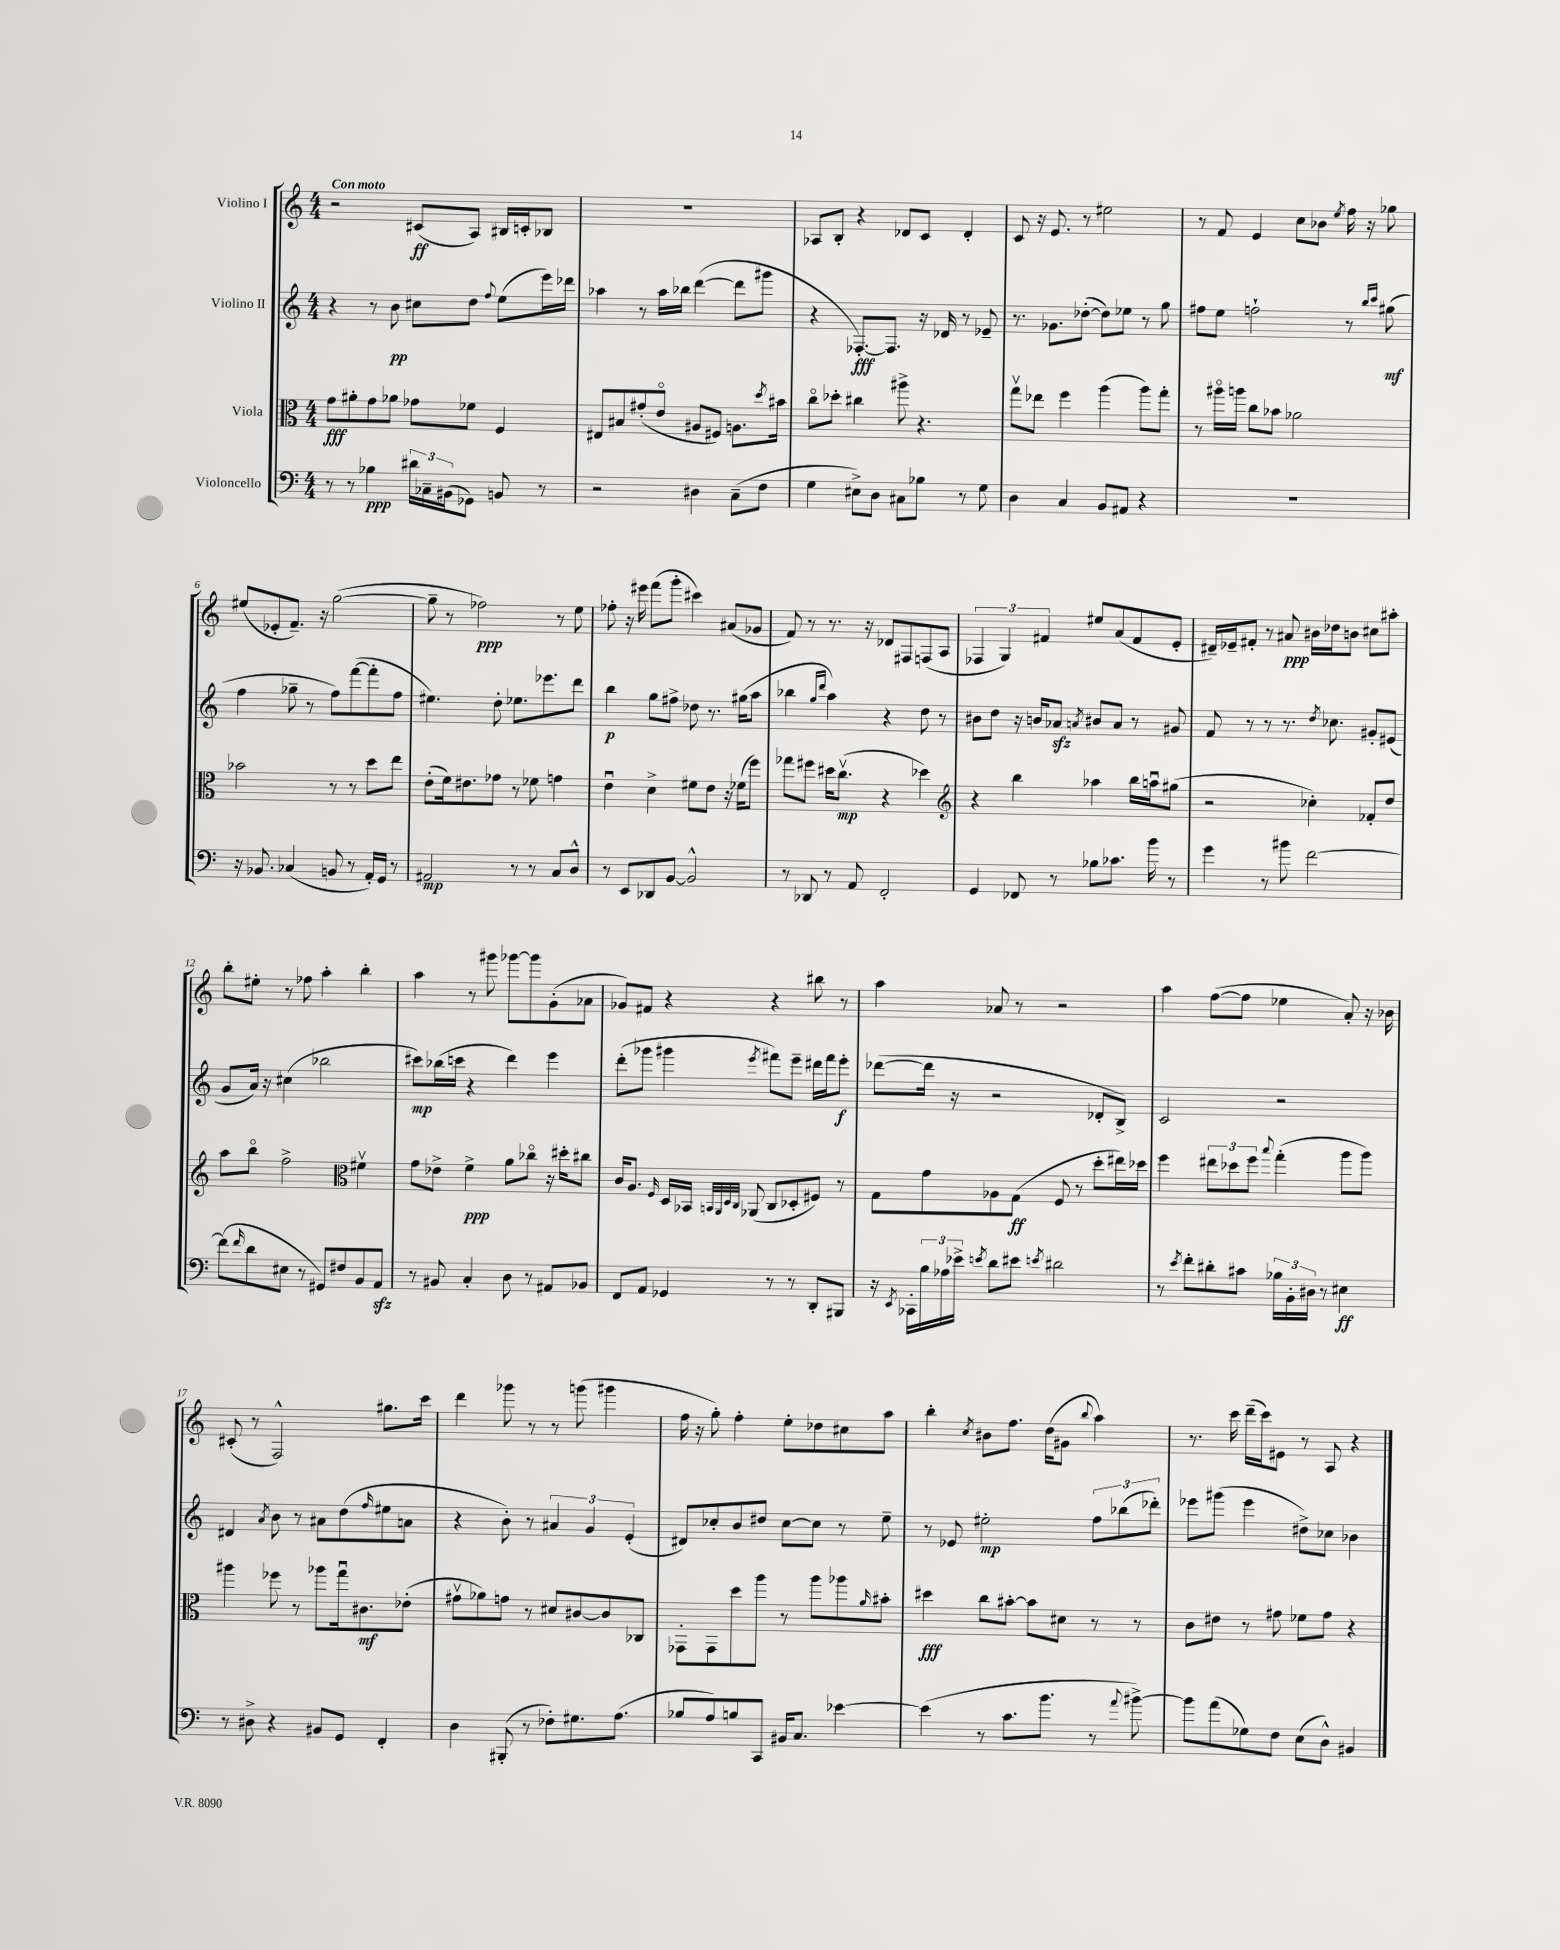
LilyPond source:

<<
\new StaffGroup <<
\new Staff = "s0" \with { instrumentName = "Violino I" } {
    \clef treble \key c \major \numericTimeSignature \time 4/4 \tempo "Con moto"
    r2 cis'8\ff( a8) bis16 c'16-. bes8 |
    R1 |
    aes8 b8-. r4 des'8 c'8 des'4-. |
    c'8 r16 e'8. r8 eis''2 |
    r8 f'8 e'4 c''8 bes'8 \acciaccatura { e''8 } f''16 r16 ges''8 |
    eis''8( ees'8-. f'8.--) r16 g''2~( |
    g''8-- r8 fes''2\ppp) r8 e''8 |
    fes''8-. r16 eis'''16 f'''8( g'''8-. cis'''4) ais'8( ges'8 |
    f'8) r8 r8. r16 des'8 fis8 f8( a8 |
    \tuplet 3/2 { fes4 g4) fis'4 } eis''8 a'8( fis'8 e'8-. |
    dis'16--) ees'16-- fis'8-. r8 ais'8\ppp bis'16 des''16 b'8 cis''8 ais''8-. |
    b''8-. eis''8-. r8 fes''8 a''4-. b''4-. |
    a''4 r8 gis'''8 ges'''8~ ges'''8 g'8-.( aes'8 |
    ges'8) fis'8 r4 r4 bis''8 r8 |
    a''4 aes'8 r8 r2 |
    a''4 f''8~( f''8 ees''4 a'8-.) r16 bes'16 |
    cis'8-.( r8 f2-^) gis''8. c'''16 |
    d'''4 ges'''8 r8 r8 g'''8( gis'''4 |
    f''16 r16 g''8-.) f''4-. e''8-. des''8 cis''8 a''8 |
    b''4-. \acciaccatura { c''8 } bis'8 f''8. d''16( gis'8 \appoggiatura { b''8 } a''4) |
    r8. c'''16 d'''16--( c'''16) eis'8 r8 a8 r4 \bar "|." |
}
\new Staff = "s1" \with { instrumentName = "Violino II" } {
    \clef treble \key c \major \numericTimeSignature \time 4/4
    r4 r8 b'8\pp cis''8 d''8 \appoggiatura { f''8 } e''8( e'''16) des'''16 |
    aes''4 r8 aes''16 bes''16 d'''4~( d'''8 gis'''8 |
    r4 fes8.~-.\fff) fes8. r16 des'16 r8 ees'8-- |
    r8. ges'8. des''8~-.( des''8) ees''8 r8 g''8 |
    fis''8 e''8 f''2-! r8 \grace { b''16 c'''16 } gis''8\mf( |
    f''4 ges''8-- r8 f''8) f'''8~( f'''8-. f''8 |
    eis''4.) d''8-. ees''8. ees'''8. d'''8 |
    b''4\p g''8 fis''8-> des''8 r8. gis''16( a''8 |
    bes''4 \grace { g''16 d'''16 } a''4) r4 d''8 r8 |
    bis'8 d''8 r16 b'16 aes'8\sfz \acciaccatura { a'8 } bis'8 a'8 r8 gis'8 |
    f'8 r8 r8 r8. \acciaccatura { d''8 } ces''8. gis'8-. eis'8( |
    g'8 a'16) r16 cis''4( bes''2 |
    cis'''8\mp) bes''16( c'''16 r4 d'''4) e'''4 |
    d'''8-.( ges'''8 gis'''4 \acciaccatura { e'''8 } fis'''8) e'''8-- dis'''16 fis'''16 e'''8-.\f |
    des'''8~( des'''16 r16 r2 des'8-. b8->) |
    c'2 r2 |
    dis'4 \acciaccatura { a'8 } b'8 r8 ais'8 d''8( \grace { f''16 } eis''8 a'8 |
    r4 b'8-.) r8 \tuplet 3/2 { ais'4 g'4 e'4-.( } |
    dis'8) ces''8-. b'8 dis''8 ces''8~ ces''8 r8 e''8-- |
    r8 ees'8 eis''2-.\mp \tuplet 3/2 { f''8 bes''8( des'''8-.) } |
    ees'''8 gis'''8( ees'''4 dis''8->) ces''8 bes'4 \bar "|." |
}
\new Staff = "s2" \with { instrumentName = "Viola" } {
    \clef alto \key c \major \numericTimeSignature \time 4/4
    g'8\fff ais'8-. g'8 aes'8 ges'8 fes'8 f4 |
    eis8 bis8 gis'8-.( e'8\flageolet ais8 fis8) a8. \acciaccatura { d''8 } bis'16 |
    c''8\flageolet des''8-. cis''4 ais''8-> r4. |
    g''8\upbow ees''8 f''4 a''4( a''8) g''8-. |
    r8 ais''16\flageolet a''16 c''8 bes'8 aes'2 |
    bes'2 r8 r8 d''8 e''8 |
    e'8-.( f'16) eis'8. ges'8 r8 fes'8 g'4 |
    e'4\downbow d'4-> fis'8 e'8 r16 fes'16( f''8) |
    ges''8 fis''8 dis''16 c''8.\upbow\mp( r4 des''4) |
    \clef treble r4 b''4 aes''4 b''16 a''16\downbow gis''8( |
    r2 ces''4-.) fes'8-. d''8 |
    a''8 b''8\flageolet f''2-> \clef alto fis'4\upbow |
    g'8 ees'8-> f'4->\ppp a'8 ces''8\flageolet r16 dis''16-. cis''8 |
    c'16 a8. \grace { f16 } d16 bes,16 \grace { b,32 a,32 d32 c32 } aes,8( c8 des8-. fis8) r8 |
    g8 g'8 aes8 g8\ff( f8 r8 d''8-. eis''16) des''16 |
    f''4 \tuplet 3/2 { eis''8 des''8 f''8 } \appoggiatura { b''8 } g''4-.( a''8 a''8) |
    ais''4 fes''8 r8 aes''8 g''16\downbow cis'8.\mf ees'8-.( |
    gis'8\upbow aes'8) g'8 r8 dis'8 cis'8~ cis'8 ces8 |
    ges,8-. ges,8 d''8 a''8 r8 a''8 aes''8 \grace { a'16 } bis'8-. |
    dis''4\fff c''8 bis'8~-. bis'8 dis'8 r8 r8 |
    c'8 eis'8 r8 gis'8 fes'8 gis'8 r4 \bar "|." |
}
\new Staff = "s3" \with { instrumentName = "Violoncello" } {
    \clef bass \key c \major \numericTimeSignature \time 4/4
    r8 r8 bes4\ppp \tuplet 3/2 { dis'16 ces16-- bis,16( } ges,8) b,8 r8 |
    r2 dis4 c8--( f8 |
    g4 eis8->) d8 cis8 bes8 r8 g8 |
    d4 c4 b,8 ais,8 r4 |
    R1 |
    r16 bes,8. ces4( b,8 r8 a,16-.) g,16 r8 |
    ais,2\mp r8 r8 c8 d8-^ |
    r8 e,8 des,8 b,8~ b,2-^ |
    r8 des,8 r8 a,8 f,2-. |
    g,4 fes,8 r8 bes8 ces'8. b'16 r8 |
    g'4 r8 bis'8 f'2~ |
    f'8( \grace { f'16 } d'8 eis8 r8 gis,8) fis8 b,8 a,8\sfz |
    r8 bis,8 c4-. d8 r8 ais,8 bes,8 |
    f,8 a,8 ges,4 r8 r8 d,8-. bis,,8 |
    r16 \acciaccatura { e,8 } ces,16-. \tuplet 3/2 { b16 aes16 ees'16-> } \acciaccatura { e'8 } d'8 eis'8 \acciaccatura { e'8 } dis'2 |
    r8 \acciaccatura { e'8 } f'8-. dis'8-. cis'8 \tuplet 3/2 { bes16 b,16-. dis16 } r8 eis4\ff |
    r8 dis8-> r4 bis,8 g,8 f,4-. |
    d4 bis,,8-.( r8 fes8-.) gis8. a8.( |
    bes8 a8) b8 c,8 bis,16 c8. ees'4~ |
    ees'4( r8 c'8. b'8. r8 \appoggiatura { a'8 } bis'8~->) |
    bis'8 a'8( ges8) f8 e8( d8-^) bis,4 \bar "|." |
}
>>
>>
